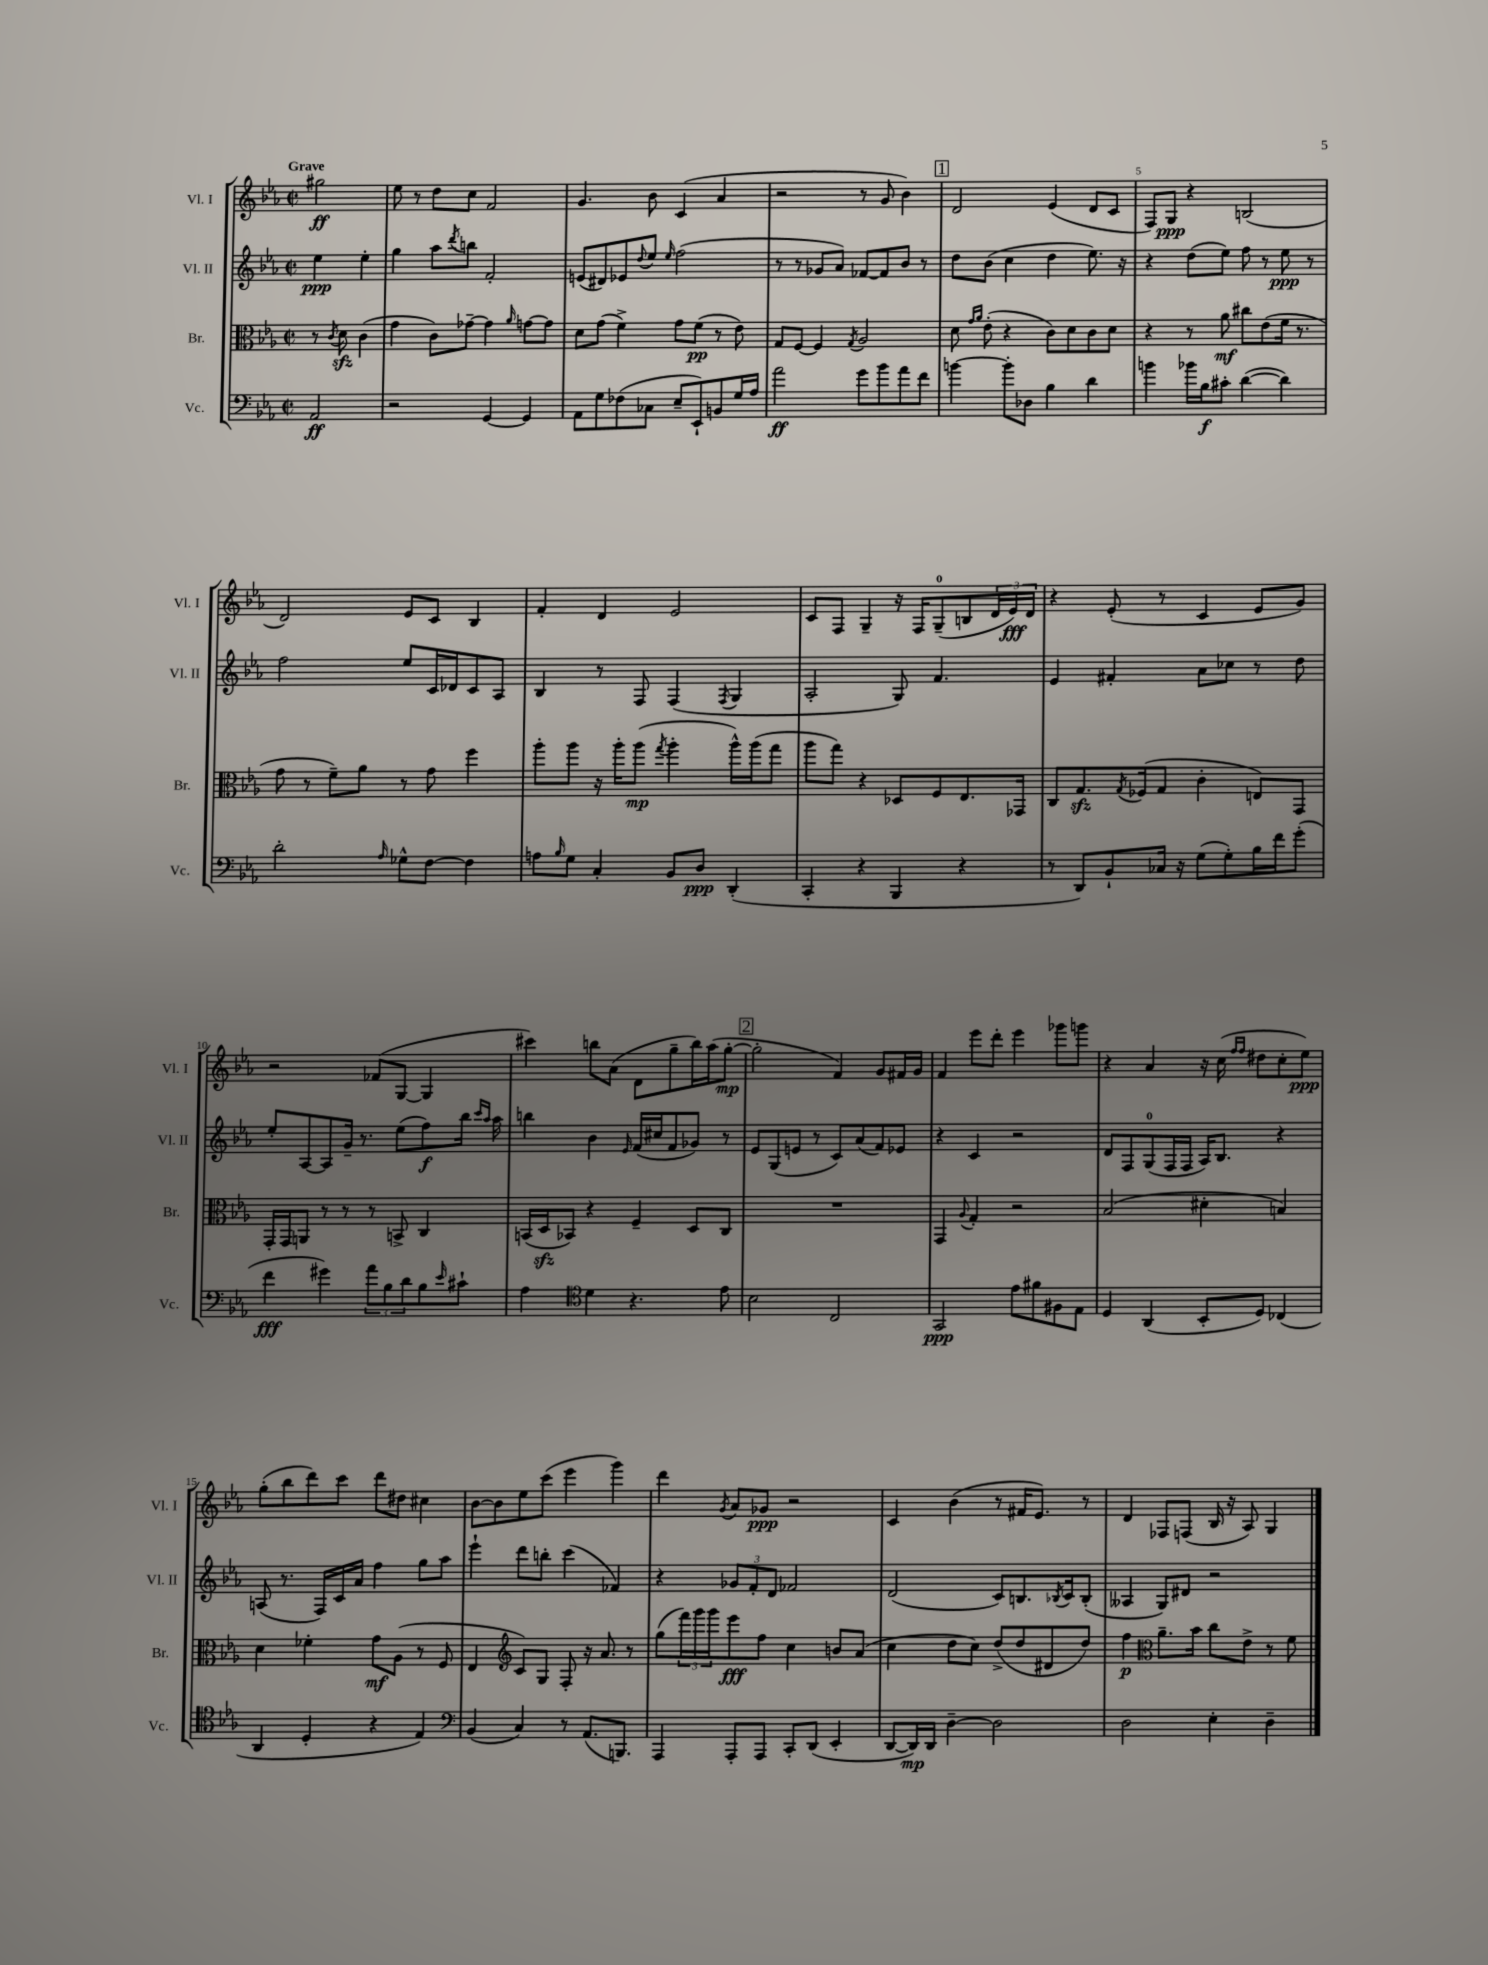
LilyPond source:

<<
\new StaffGroup <<
\new Staff = "s0" \with { instrumentName = "Vl. I" shortInstrumentName = "Vl. I" } {
    \clef treble \key ees \major \defaultTimeSignature \time 2/2 \partial 2 \tempo "Grave"
    gis''2\ff |
    ees''8 r8 d''8 c''8 f'2 |
    g'4. bes'8 c'4( aes'4 |
    r2 r8 g'8 bes'4) |
    \mark \markup { \box "1" } d'2 ees'4( d'8 c'8 |
    f8) g8\ppp r4 b2( |
    d'2) ees'8 c'8 bes4 |
    f'4-. d'4 ees'2 |
    c'8 f8 g4-- r16 f16 g8-0--( b8 \tuplet 3/2 { d'16 ees'16\fff) d'16 } |
    r4 ees'8-.( r8 c'4 ees'8 g'8) |
    r2 fes'8( g8~ g4 |
    cis'''4) b''8 aes'8( d'8 g''8-- b''16) aes''16( g''8~-.\mp |
    \mark \markup { \box "2" } g''2-. f'4) g'8 fis'16 g'16 |
    f'4 ees'''8 d'''8-. ees'''4 ges'''8 g'''8 |
    r4 aes'4 r16 c''16( \grace { f''16 f''16 } dis''8 c''8-. ees''8\ppp) |
    g''8-.( bes''8 d'''8) c'''8 d'''8 dis''8 cis''4 |
    bes'8~ bes'8 ees''8 c'''8( ees'''4 g'''4) |
    d'''4 \acciaccatura { g'8 } aes'8 ges'8\ppp r2 |
    c'4 bes'4( r8 fis'16 ees'8.) r8 |
    d'4 fes8 f8( bes16 r16 aes8) g4 \bar "|." |
}
\new Staff = "s1" \with { instrumentName = "Vl. II" shortInstrumentName = "Vl. II" } {
    \clef treble \key ees \major \defaultTimeSignature \time 2/2 \partial 2
    ees''4\ppp ees''4-. |
    g''4 aes''8 \acciaccatura { d'''8 } b''8 f'2-. |
    e'8( dis'8) ees'8 \appoggiatura { d''8 } ees''8 \grace { ees''16 } f''2( |
    r8 r8 ges'8 aes'8) fes'8~ fes'8 bes'8 r8 |
    \mark \markup { \box "1" } d''8 bes'8( c''4 d''4 ees''8.) r16 |
    r4 d''8( ees''8) f''8 r8 ees''8\ppp r8 |
    f''2 ees''8 c'16 des'16 c'8 aes8 |
    bes4 r8 f8 f4( \acciaccatura { f8 } g4 |
    aes2-. g8) f'4. |
    ees'4 fis'4-. aes'8 ces''8 r8 d''8 |
    ees''8-. aes8~ aes8 g'16-- r8. ees''8( f''8\f) bes''16 \grace { c'''16 aes''16 } aes''16 |
    b''4 bes'4 \grace { ees'16 } f'16( cis''16 f'8 ges'8) r8 |
    \mark \markup { \box "2" } ees'8 g8( e'8 r8 c'8) aes'8( f'8) ees'8 |
    r4 c'4 r2 |
    d'8 f8 g8-0( f16 f16 aes16) bes8. r4 |
    a8( r8. f16) c'16 aes'16 f''4 g''8 aes''8 |
    ees'''4-! d'''8 b''8-. c'''4( fes'4) |
    r4 \tuplet 3/2 { ges'8 f'8-. d'8 } fes'2 |
    d'2( c'8) b8. \acciaccatura { bes8 } c'16 bes8-.( |
    aeses4 g8) dis'8 r2 \bar "|." |
}
\new Staff = "s2" \with { instrumentName = "Br." shortInstrumentName = "Br." } {
    \clef alto \key ees \major \defaultTimeSignature \time 2/2 \partial 2
    r8 \acciaccatura { c'8 } d'8\sfz c'4( |
    g'4 c'8) ges'8~-- ges'4 \grace { aes'16 } g'8~ g'8 |
    d'8 g'8( f'4->) g'8 f'8\pp( r8 ees'8) |
    g8 f8~ f4 \acciaccatura { g8 } aes2 |
    \mark \markup { \box "1" } d'8 \grace { g'16 aes'16 } ees'8-.( r4 c'8) d'8 c'8 d'8 |
    r4 r8 aes'8\mf cis''8 ees'8( f'16 r8. |
    g'8 r8 f'8--) aes'8 r8 g'8 f''4 |
    aes''8-. aes''8 r16 aes''16-. aes''8\mp( \acciaccatura { g''8 } aes''4-. aes''16-^) aes''16( g''8 |
    aes''8 g''8) r4 des8 f8 ees8. ges,16 |
    c8 g8.\sfz \acciaccatura { g8 } fes16( g8 c'4-. e8) g,8 |
    g,16-. g,16 a,8 r8 r8 r8 b,8-> c4 |
    b,16( d16\sfz bes,8) r4 f4-- d8 c8 |
    \mark \markup { \box "2" } R1 |
    g,4 \appoggiatura { aes8 } g4-. r2 |
    bes2( dis'4-. b4) |
    d'4 fes'4-. g'8\mf aes8( r8 f8 |
    ees4 \clef treble c'8) g8 f8-. r16 aes'8. r8 |
    g''8( \tuplet 3/2 { f'''16) g'''16 g'''16 } ees'''8\fff f''8 c''4 b'8 aes'8( |
    c''4 d''8 c''8) d''8->( d''8 dis'8 d''8) |
    f''4\p \clef alto aes'8.-- bes'16 c''8 ees'8-> r8 f'8 \bar "|." |
}
\new Staff = "s3" \with { instrumentName = "Vc." shortInstrumentName = "Vc." } {
    \clef bass \key ees \major \defaultTimeSignature \time 2/2 \partial 2
    aes,2\ff |
    r2 g,4~ g,4 |
    aes,8 g8 fes8( ces8 ees8-- ees,8-!) b,8 g16 aes16 |
    aes'2\ff g'8 bes'8 aes'8 f'8 |
    \mark \markup { \box "1" } b'4~ b'8-. des8 bes4 d'4 |
    b'4 bes'16 bes16\f cis'8-. d'4~( d'4) |
    d'2-. \grace { aes16 } ges8-^ f8~ f4 |
    a8 \grace { bes16 } g8 c4-. bes,8 d8\ppp d,4-.( |
    c,4-. r4 bes,,4 r4 |
    r8 d,8) bes,8-! ces16 r16 g8( g8-.) bes16 f'16 g'8-.( |
    f'4\fff gis'4) \tuplet 3/2 { aes'8 bes8 d'8 } bes8 \grace { ees'16 } cis'8-! |
    aes4 \clef tenor d'4 r4. ees'8 |
    \mark \markup { \box "2" } bes2 c2 |
    g,2\ppp ees'8 fis'8 fis8 ees8 |
    d4 aes,4( bes,8-. d8) ces4( |
    aes,4 d4-. r4 ees4) |
    \clef bass bes,4( c4) r8 aes,8.( b,,8.) |
    aes,,4 aes,,8-. aes,,8 c,8-. d,8( ees,4-. |
    d,8~ d,16\mp) d,16 d4~-- d2 |
    d2 ees4-. d4-- \bar "|." |
}
>>
>>
\layout { \context { \Score \override BarNumber.break-visibility = ##(#f #t #t) barNumberVisibility = #(every-nth-bar-number-visible 5) } }
